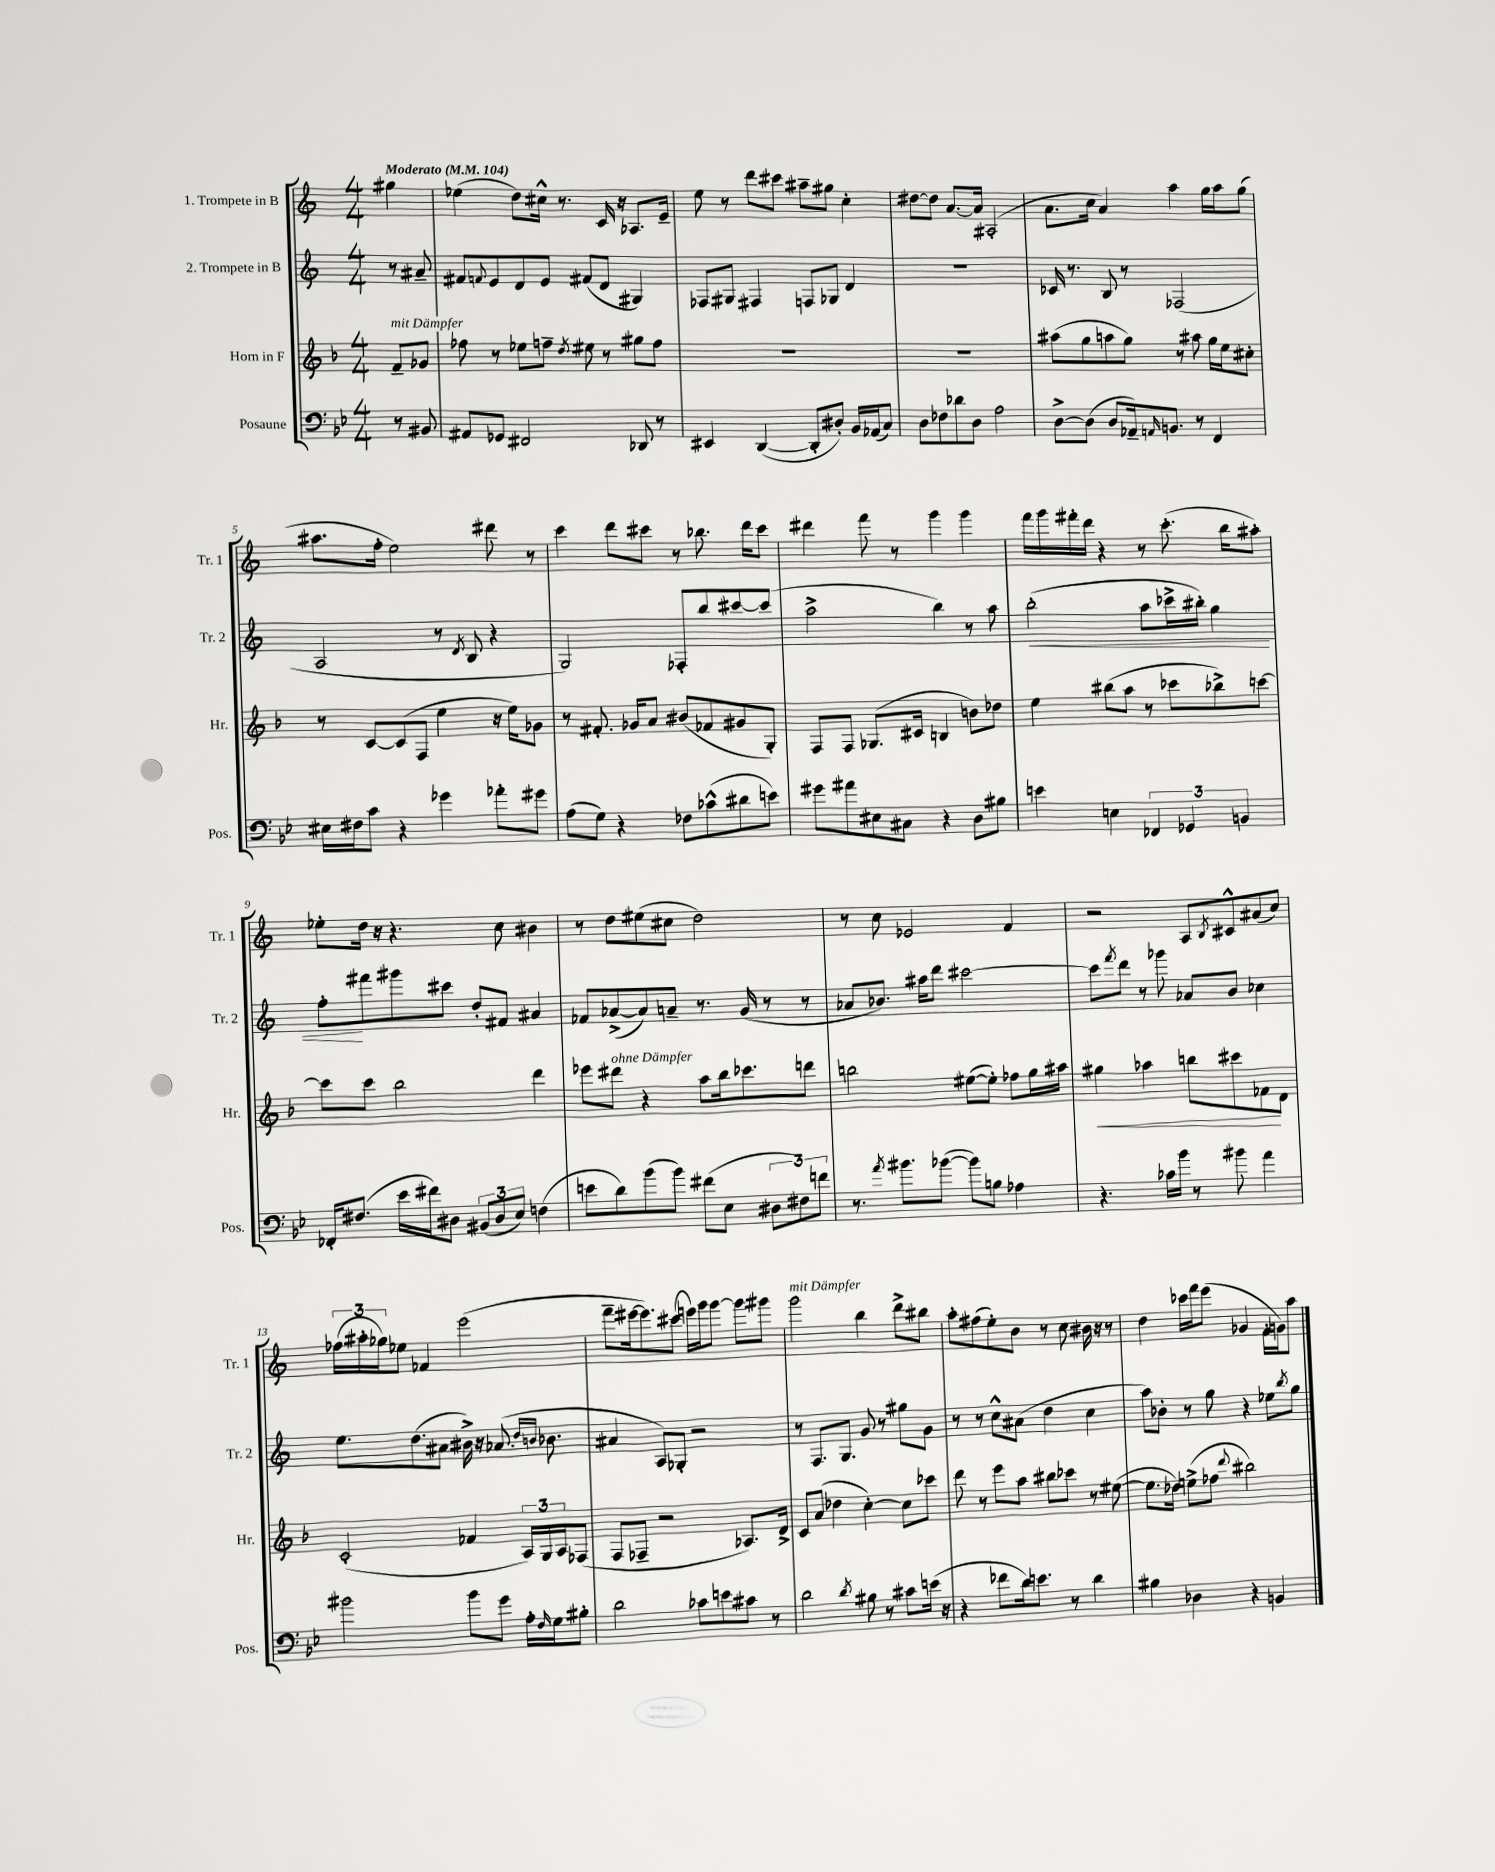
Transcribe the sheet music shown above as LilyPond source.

<<
\new StaffGroup <<
\new Staff = "s0" \with { instrumentName = "1. Trompete in B" shortInstrumentName = "Tr. 1" } {
    \clef treble \key c \major \numericTimeSignature \time 4/4 \partial 4 \tempo "Moderato" 4 = 104
    gis''4 |
    ees''4( d''8) cis''16-^ r8. c'16 r16 aes8. e'16-- |
    e''8 r8 d'''8 cis'''8 ais''8-- gis''8 c''4-. |
    dis''8~ dis''8 a'8.~ a'16 ais2-.( |
    a'8. c''16 a'4) a''4 g''16 a''16 g''8( |
    ais''8. f''16-. e''2) dis'''8 r8 |
    c'''4 d'''8 cis'''8 r8 bes''8. d'''16 cis'''8 |
    dis'''4 f'''8 r8 g'''4 g'''4 |
    f'''16 g'''16 fis'''16-. d'''16 r4 r8 c'''8.-.( b''16 ais''8-.) |
    ees''8-. d''16 r16 r4. c''8 bis'4 |
    r8 d''8 eis''8( cis''8 d''2) |
    r8 c''8 ees'2 f'4 |
    r2 a8 \acciaccatura { b8 } cis'8-^ ais'8( c''8) |
    \tuplet 3/2 { fes''16( ais''16-. ges''16) } ees''8 fes'4 e'''2( |
    f'''8-- eis'''16~ eis'''8.) cis'''8( e'''16) g'''16 g'''8~ g'''8 gis'''8 |
    g'''2^\markup { \italic "mit Dämpfer" } b''4 d'''8-> bis''8 |
    a''8-. fis''8( e''8-.) b'8 r8 c''8 bis'16 r16 r8 |
    d''4 ces'''16 f'''16 e'''8( ges'4 f'16-. g'16) a''8 \bar "|." |
}
\new Staff = "s1" \with { instrumentName = "2. Trompete in B" shortInstrumentName = "Tr. 2" } {
    \clef treble \key c \major \numericTimeSignature \time 4/4 \partial 4
    r8 ais'8-- |
    fis'8 \appoggiatura { f'8 } e'8 d'8 e'8 fis'8( d'8 gis4) |
    fes8 gis8 fis4 f8 ges8 d'4 |
    R1 |
    ces'16 r8. b8 r8 fes2( |
    a2 r8 \acciaccatura { d'8 } b8 r4 |
    g2) fes8-. b''8 cis'''8~ cis'''8( |
    a''2-> b''4) r8 a''8 |
    b''2-.\<( a''8 ces'''16-> bis''16-.) g''4 |
    f''8-.\! fis'''8 gis'''8 cis'''8 d''8-. fis'8 ais'4 |
    fes'8 aes'8~->( aes'8) a'8-- r8. g'16( r8 r8 |
    aes'8 bes'8.) ais''16 d'''8 cis'''2~ |
    cis'''8 \acciaccatura { f'''8 } d'''8 r8 ges'''8 aes'8 b'8 ces''4 |
    e''8. d''8.( ais'8 bis'16->) r16 aes'8.( \grace { d''16 b'16 } bes'8. |
    ais'4 a8) ges8-. r2 |
    r8 f8. g8. g'8 r8 gis''8 g'8 |
    r8 r8 c''8-^ ais'8( d''4 c''4 |
    a''8) bes'8-. r8 g''8 r4 ees''8 \acciaccatura { b''8 } g''8 \bar "|." |
}
\new Staff = "s2" \with { instrumentName = "Horn in F" shortInstrumentName = "Hr." } {
    \clef treble \key f \major \numericTimeSignature \time 4/4 \partial 4
    f'8--^\markup { \italic "mit Dämpfer" } ges'8 |
    fes''8 r8 ees''8 f''8-- \acciaccatura { d''8 } eis''8 r8 gis''8 f''8 |
    R1 |
    R1 |
    ais''8( g''8 a''8 g''8) r8 ais''8 g''16 e''16 cis''8-. |
    r8 c'8~ c'8( f8 e''4 r16 e''16) ges'8 |
    r8 fis'8.-. ges'16 a'8 bis'8( fes'8 gis'8 g8-.) |
    f8 f8 ges8.( cis'16 b4 b'8) des''8 |
    e''4 bis''8( a''8 r8 ces'''8 bes''8->) c'''8~ |
    c'''8 c'''8 bes''2 d'''4 |
    ees'''8 dis'''8^\markup { \italic "ohne Dämpfer" } r4 a''8 bes''16 ces'''8. d'''8 |
    b''2 eis''8~( eis''8-.) fes''8 g''16 ais''16 |
    gis''4\< aes''4 b''8 cis'''8 fes'8\! d'8 |
    c'2-.( fes'4 \tuplet 3/2 { a16) g16 a16 } fes8( |
    f8 fes8-- r2 aes8.) d'16-> |
    c'8 a'8( des''4 c''4~-.) c''8 ces'''8 |
    d'''8 r8 e'''8 a''8 bis''8 ces'''8 r8 eis''8~( |
    eis''8. des''16) e''8->( fes''8 \appoggiatura { d'''8 } bis''2) \bar "|." |
}
\new Staff = "s3" \with { instrumentName = "Posaune" shortInstrumentName = "Pos." } {
    \clef bass \key bes \major \numericTimeSignature \time 4/4 \partial 4
    r8 bis,8 |
    ais,8 ges,8 fis,2 des,8 r8 |
    eis,4 d,4~( d,8-. dis8-.) bes,16 aes,16( c8) |
    d8 fes8 des'8 d8 a2 |
    d8~-> d8( d8 aes,16--) \grace { a,16 } b,8. r8 f,4 |
    eis16 fis16 c'8 r4 ges'4 aes'8-. gis'8 |
    a8( g8) r4 fes8 ces'8-^( dis'8 e'8) |
    gis'8 ais'8 eis8 cis8 r4 d8 bis8 |
    e'4 e4 \tuplet 3/2 { fes,4 ges,4 b,4 } |
    fes,16-. fis8.( ees'16 fis'16) dis8 \tuplet 3/2 { bis,8( dis8 ees8) } f4( |
    e'8 d'8) bes'8( bes'8) fis'8( ees8 \tuplet 3/2 { dis8 fis8) f'8 } |
    r8. \acciaccatura { a'8 } bis'8. bes'8~( bes'8) b8 aes4 |
    r4. ces'16 bes'16 r8 bis'8 a'4 |
    bis'2 bis'8 g'8 a16-. \grace { f16 } g16 bis8-. |
    d'2 ces'8 e'8 cis'8 r8 |
    d'2 \acciaccatura { d'8 } bis8 r8 cis'8 e'16( r16 |
    r4 fes'8 d'16) e'8. r8 d'4 |
    bis4 des4 r4 b,4 \bar "|." |
}
>>
>>
